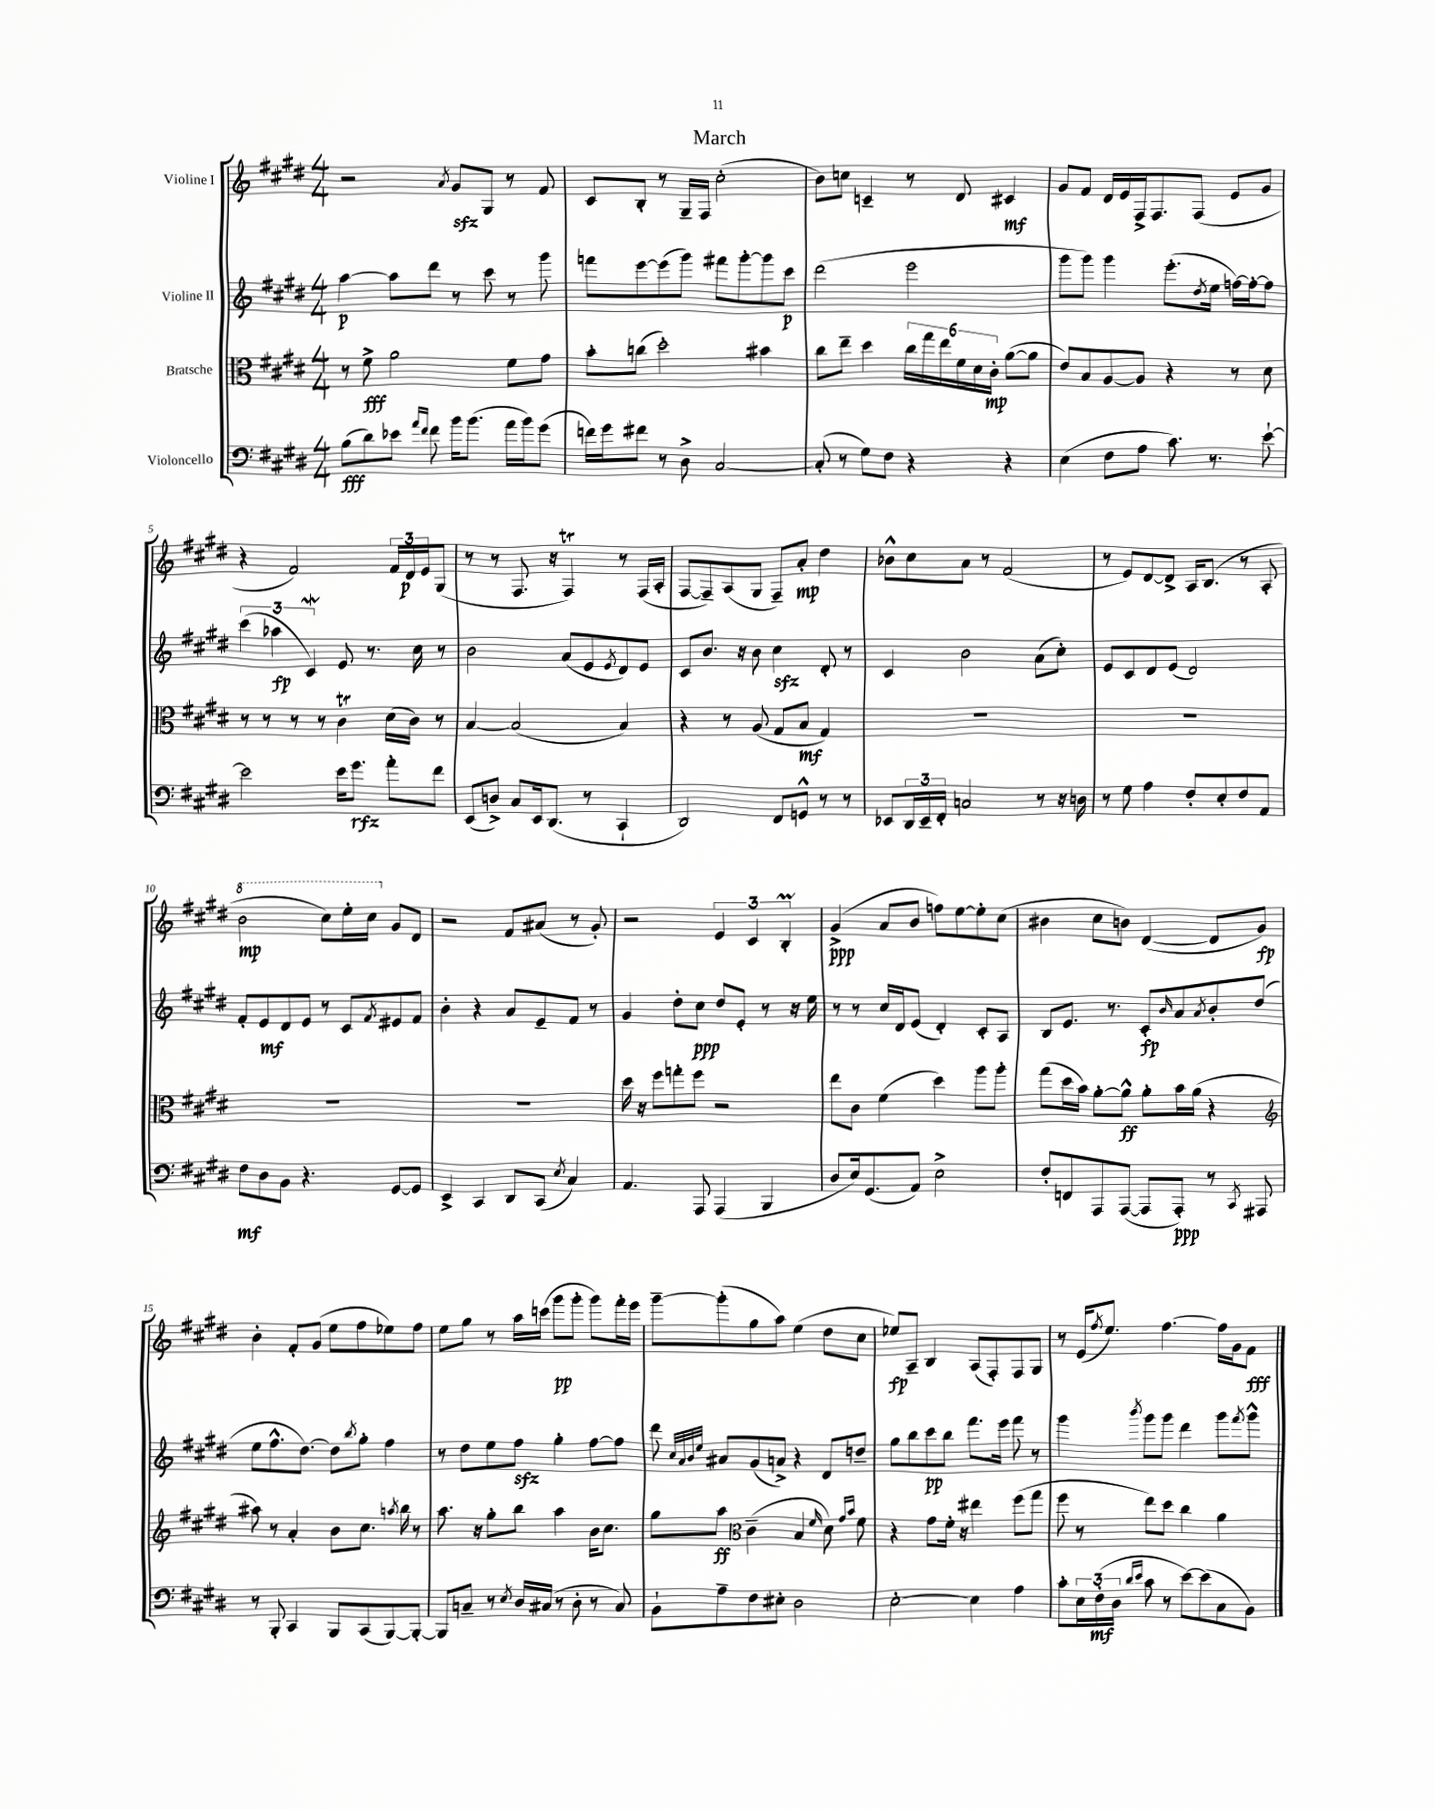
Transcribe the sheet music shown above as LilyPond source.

\header { title = "March" }
<<
\new StaffGroup <<
\new Staff = "s0" \with { instrumentName = "Violine I" } {
    \clef treble \key e \major \numericTimeSignature \time 4/4
    r2 \acciaccatura { a'8 } gis'8\sfz gis8 r8 fis'8 |
    cis'8 b8-. r8 gis16-- fis16 cis''2-.( |
    b'8) c''8 c'4-- r8 dis'8 cis'4\mf |
    gis'8 fis'8 dis'16 e'16 fis16-> fis8. fis8( e'8 gis'8 |
    r4 fis'2) \tuplet 3/2 { fis'16 dis'16\p e'16 } gis8( |
    r8 r8 fis8. r16 fis4\trill) r8 fis16( a16-. |
    fis8~ fis8--) a8( gis8 fis8--) a'8-.\mp dis''4 |
    bes'8-^ cis''8 a'8 r8 fis'2( |
    r8 e'8) dis'8~ dis'8-> a16 b8.( r8 a8-. |
    \ottava #1 b''2\mp cis'''8) e'''16-. cis'''16 \ottava #0 gis'8 dis'8 |
    r2 fis'8 ais'8( r8 gis'8-.) |
    r2 \tuplet 3/2 { e'4 cis'4 b4-.\prall } |
    gis'4->\ppp( a'8 b'8 f''8) e''8~ e''8-. cis''8( |
    bis'4 cis''8 b'8) dis'4~( dis'8 gis'8\fp) |
    b'4-. fis'8-. gis'8( e''8 fis''8 ees''8) fis''8 |
    e''8 gis''8 r8 a''16 c'''16( gis'''8\pp gis'''8-. gis'''8) fis'''16-. e'''16 |
    gis'''8~-- gis'''8-.( gis''8 a''8) e''4( dis''8 cis''8 |
    ees''8\fp) a8-- b4 a8( fis8-.) fis8 gis8 |
    r8 e'16( \acciaccatura { fis''8 } e''8.) fis''4.~ fis''16 gis'16 fis'8\fff \bar "|." |
}
\new Staff = "s1" \with { instrumentName = "Violine II" } {
    \clef treble \key e \major \numericTimeSignature \time 4/4
    a''4~\p a''8 dis'''8 r8 cis'''8 r8 gis'''8 |
    f'''8 e'''8~ e'''8( gis'''8) fis'''8 gis'''8~-. gis'''8 cis'''8\p |
    dis'''2( e'''2 |
    gis'''8 gis'''8) gis'''4 e'''8.-.( \acciaccatura { dis''8 } e''16 f''16~) f''16~-. f''8 |
    \tuplet 3/2 { cis'''4( aes''4\fp cis'4\mordent) } e'8 r8. cis''16 r8 |
    b'2 a'8( e'8 \acciaccatura { e'8 } dis'8) e'8 |
    cis'8 b'8. r16 b'8 cis''4\sfz dis'8-. r8 |
    cis'4 b'2 a'8( cis''8-.) |
    e'8 cis'8 dis'8 e'8( dis'2) |
    fis'8-. e'8\mf dis'8 e'8 r8 cis'8 \acciaccatura { fis'8 } eis'8 fis'8 |
    b'4-. r4 a'8 e'8-- fis'8 r8 |
    gis'4 dis''8-. cis''8\ppp dis''8 e'8-. r8 r16 e''16 |
    r8 r8 cis''16 dis'16 e'8( dis'4-.) cis'8-. a8 |
    b8 e'8. r8. cis'8-.\fp \grace { b'16 } a'8 \acciaccatura { a'8 } b'8-. dis''8( |
    e''8 fis''8.-^ dis''8.~) dis''8 \acciaccatura { b''8 } gis''8-. fis''4 |
    r8 dis''8 e''8 fis''8\sfz gis''4-. fis''8~ fis''8 |
    dis'''8 \grace { cis''32 a'32 b'32 e''32 } ais'8 gis'8( a'8->) r4 dis'8 d''8-- |
    gis''8 b''8 cis'''8\pp b''8 fis'''8. e'''16 fis'''8 r8 |
    gis'''4 \acciaccatura { b'''8 } gis'''8 gis'''8 dis'''4 gis'''8 \acciaccatura { fis'''8 } gis'''8-^ \bar "|." |
}
\new Staff = "s2" \with { instrumentName = "Bratsche" } {
    \clef alto \key e \major \numericTimeSignature \time 4/4
    r8 fis'8->\fff a'2 fis'8 gis'8 |
    b'8-. c''8( dis''2-.) bis'4 |
    cis''8 e''8-- dis''4 \tuplet 6/4 { cis''16 gis''16 e''16 fis'16 dis'16 cis'16-.\mp } a'8~( a'8 |
    e'8) b8 a8~ a8 r4 r8 dis'8 |
    r8 r8 r8 r8 cis'4\trill dis'16( cis'16) r8 |
    b4~ b2( b4) |
    r4 r8 a8( gis8 b8\mf gis4) |
    R1 |
    R1 |
    R1 |
    R1 |
    dis''16 r16 fis''8 g''8-. fis''8 r2 |
    e''8 cis'8 fis'4( dis''4) a''8 a''8-. |
    gis''8( dis''16 b'16) a'8~-. a'8-^\ff a'8-. b'16 a'16( r4 |
    \clef treble ais''8) r8 a'4-. b'8 cis''8. \acciaccatura { a''8 } b''16 r8 |
    a''8. r16 gis''8-. b''8 a''4 b'16 cis''8. |
    gis''8 a''8\ff \clef alto cis'4--( b4 \grace { fis'16 } dis'8) \grace { gis'16 b'16 } fis'8 |
    r4 gis'8 fis'16-. r16 eis''4 fis''8( gis''8 |
    fis''8 r8 e''8) dis''8 cis''4 a'4 \bar "|." |
}
\new Staff = "s3" \with { instrumentName = "Violoncello" } {
    \clef bass \key e \major \numericTimeSignature \time 4/4
    b8\fff( dis'8) ees'8 \grace { a'16 fis'16 } fis'8 b'16 b'8.( a'16 b'16) gis'8( |
    f'16) gis'16 fis'8 r8 dis8-> cis2~ |
    cis8-.( r8 gis8) fis8 r4 r4 |
    e4( fis8 a8 cis'8.) r8. e'8~-! |
    e'2 e'16 gis'8.\rfz a'8-. fis'8 |
    e,8( d8->) cis8 e,16 dis,8.( r8 cis,4-! |
    dis,2) fis,8 g,8-^ r8 r8 |
    ees,8 \tuplet 3/2 { dis,16 ees,16-- fis,16-. } c2 r8 r16 d16 |
    r8 gis8 a4 fis8-. e8-. fis8 a,8 |
    fis8\mf dis8 b,8 r4. gis,8~ gis,8 |
    e,4-> cis,4 dis,8 cis,8( \acciaccatura { e8 } cis4) |
    a,4. a,,8 a,,4( b,,4 |
    dis8 e16) gis,8.( a,8) e2-> |
    fis8-. f,8 a,,8 a,,8~( a,,8 a,,8-.\ppp) r8 \acciaccatura { cis,8 } ais,,8 |
    r8 b,,8-. cis,4 b,,8 cis,8( b,,8~) b,,8~-. |
    b,,8 c8-- r8 \acciaccatura { e8 } dis16 cis16( r8 dis8-. r8 cis8) |
    b,8-! a8-- fis8 eis8-. dis2 |
    e2~-. e4 a4 |
    cis'8-. \tuplet 3/2 { e16 fis16-.\mf( dis16 } \grace { dis'16 e'16 } cis'8 r8 e'8~) e'8( cis8 b,8) \bar "|." |
}
>>
>>
